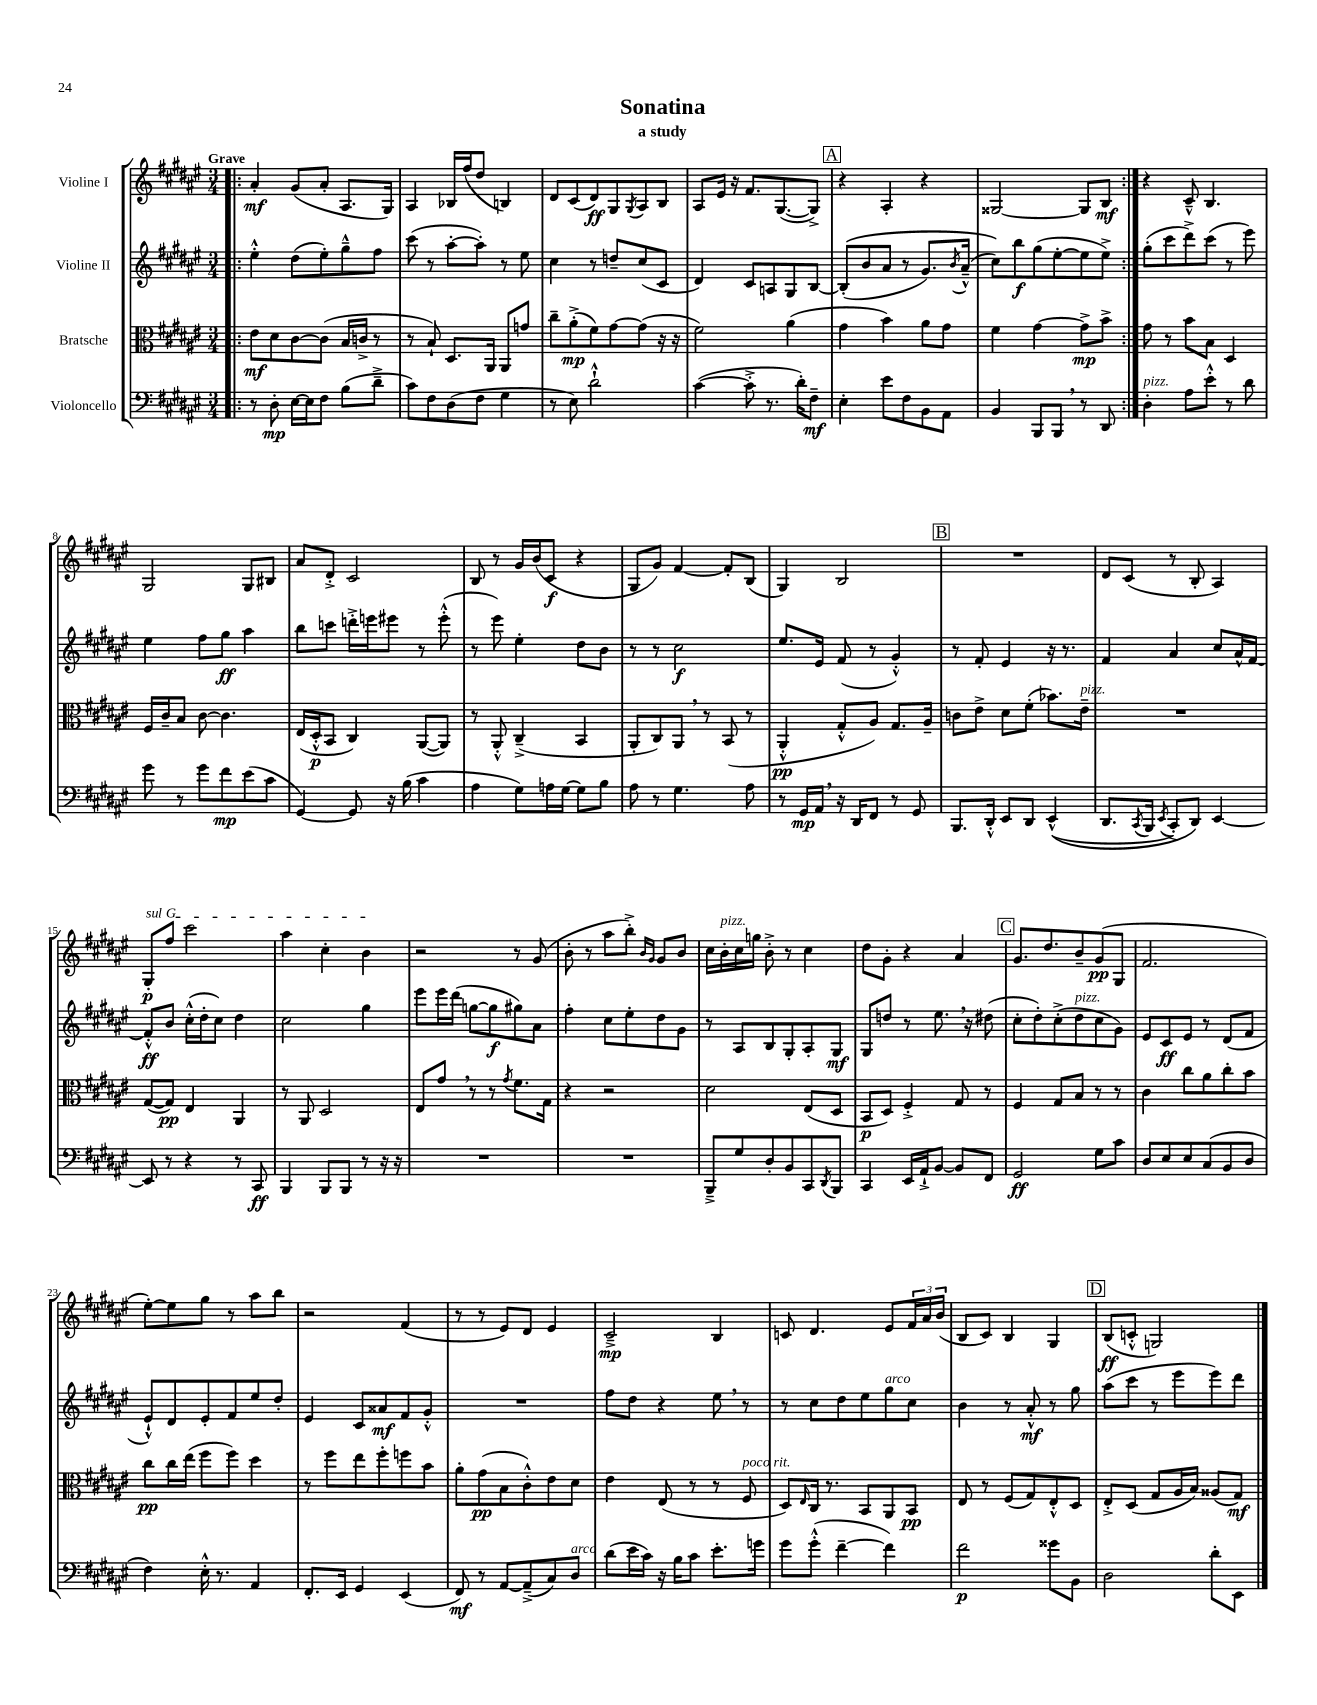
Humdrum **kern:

**kern	**kern	**kern	**kern
*staff4	*staff3	*staff2	*staff1
*clefF4	*clefC3	*clefG2	*clefG2
*k[f#c#g#d#a#e#]	*k[f#c#g#d#a#e#]	*k[f#c#g#d#a#e#]	*k[f#c#g#d#a#e#]
*M3/4	*M3/4	*M3/4	*M3/4
=!|:	=!|:	=!|:	=!|:
8r	8e#\L	4ee#'^^\	4a#'/
8D#'\	8d#\	.	.
[16E#\LL	[8c#\	(8dd#\L	(8g#/L
16E#\]J	.	.	.
8F#\J	(8c#\]J	8ee#'\)	8a#'/J
(8B\L	16B/LL	8gg#~^^\	8.A#/L
.	16c^/JJ	.	.
8d#~^\J	8r	8ff#\J	.
.	.	.	16G#/Jk)
=	=	=	=
8c#\L)	8r	(8ccc#\	4A#/
8F#\	8B`/)	8r	.
(8D#\	8.D#/L	[8aa#'\L	16B-/LL
.	.	.	(16ff#/J
8F#\J	.	8aa#'\]J)	8dd#/J
.	16AA#/Jk	.	.
4G#\	8AA#/L	8r	4B/)
.	8g/J	8ee#\	.
=	=	=	=
8r	8cc#~\L	4cc#\	8d#/L
8E#\)	(8a#'^\	.	(8c#/
2d#`^^\	8f#\)	8r	8d#/)
.	[8g#\	8dd~/L	8G#/
.	.	.	8qG#/
.	(8g#\]J	(8cc#/	8A#/
.	16r	8c#/J	8B/J
.	16r	.	.
=	=	=	=
([4c#\	2f#\)	4d#/)	8A#/L
.	.	.	16e#/Jk
.	.	.	16r
8c#'^\]	.	8c#/L	8.f#/L
8.r	.	8A/	.
.	.	.	([8.G#/
.	(4a#\	8G#/	.
16d#'\LK)	.	.	.
8F#~\J	.	[8B/J	8G#^/]J)
=	=	=	=
4E#'\	4g#\	&((8B'/]L	4r
.	.	8b/	.
8e#\L	4b\)	8a#/J	4A#'/
8F#\	.	8r	.
8BB\	8a#\L	8.g#/L)	4r
8AA#\J	8g#\J	.	.
.	.	8qb/	.
.	.	(16a#~^^/Jk	.
=	=	=	=
4BB/	4f#\	8cc#\L)&)	[2G##/
.	.	8bb\	.
8BBB/L	[4g#\	(8gg#\	.
8BBB/J	.	[8ee#'\	.
8r	8g#^\]L	8ee#\]	8G##/]L
8DD#/	8b^\J	8ee#^\J)	8B/J
=:|!	=:|!	=:|!	=:|!
4D#'\	8g#\	(8gg#'\L	4r
.	8r	8ccc#\	.
8A#\L	8b\L	8ddd#^\)	8c#~^^/
8e#'^^\J	8B\J	(8ccc#\J	4.B/
8r	4D#/	8r	.
8d#\	.	8eee#\)	.
=	=	=	=
8g#\	16F#/LL	4ee#\	2G#/
.	16c#~/J	.	.
8r	8B/J	.	.
8g#\L	[8c#\	8ff#\L	.
8f#\	4.c#\]	8gg#\J	.
(8e#\	.	4aa#\	8G#/L
8c#\J	.	.	8B#/J
=	=	=	=
[4GG#/)	(16E#/LL	8bb\L	8a#/L
.	16D#'^^/J	.	.
.	8BB/J	8ccc\J	8d#'^/J
8GG#/]	4C#/)	16ddd'^\LL	2c#/
.	.	16eee\J	.
16r	.	8eee#\J	.
(16B\	.	.	.
4c#\	([8AA#/L	8r	.
.	8AA#/]J)	(8eee#'^^\	.
=	=	=	=
4A#\	8r	8r	8B/
.	8AA#'^^/	8eee#\)	8r
8G#\L)	(4C#~^/	4ee#'\	16g#/LL
.	.	.	(16b/J
16A\L	.	.	8c#/J
[16G#\JJ	.	.	.
8G#\]L	4BB/	8dd#\L	4r
8B\J	.	8b\J	.
=	=	=	=
8A#\	8AA#'/L	8r	8G#/L
8r	8C#/)	8r	8g#/J)
4.G#\	8AA#/J	2cc#\	[4f#/
.	8r	.	.
.	(8BB/	.	8f#'/]L
8A#\	8r	.	(8B/J
=	=	=	=
8r	4AA#'^^/	8.ee#/L	4G#/)
16GG#/LL	.	.	.
16AA#/JJ	.	16e#/Jk	.
16r	8G#'^^/L	(8f#/	2B/
16DD#/LK	.	.	.
8FF#/J	8A#/J)	8r	.
8r	8.G#/L	4g#'^^/)	.
8GG#/	.	.	.
.	16A#~/Jk	.	.
=	=	=	=
8.BBB/L	8c\L	8r	2.r
.	8e#^\J	8f#'/	.
16DD#'^^/Jk	.	.	.
8EE#/L	8d#\L	4e#/	.
8DD#/J	(8f#'\J	.	.
&((4EE#^^/	8.b-\L)	16r	.
.	.	8.r	.
.	16e#~\Jk	.	.
=	=	=	=
8.DD#/L	2.r	4f#/	8d#/L
.	.	.	(8c#/J
8qCC#/	.	.	.
16BBB/Jk	.	.	.
8qEE#/	.	.	.
8CC#'^/L)	.	4a#/	8r
8DD#/J&)	.	.	8B'/
[4EE#/	.	8cc#/L	4A#/)
.	.	16a#^^/L	.
.	.	[16f#/JJ	.
=	=	=	=
8EE#/]	([8G#/L	8f#'^^/]L	8G#'/L
8r	8G#/]J)	8b/J	8ff#/J
4r	4E#/	(16cc#'^^\LL	2ccc#\
.	.	16dd#'\J	.
.	.	8cc#\J)	.
8r	4AA#/	4dd#\	.
8CC#/	.	.	.
=	=	=	=
4BBB/	8r	2cc#\	4aa#\
.	8AA#/	.	.
8BBB/L	2D#/	.	4cc#'\
8BBB/J	.	.	.
8r	.	4gg#\	4b\
16r	.	.	.
16r	.	.	.
=	=	=	=
2.r	8E#/L	8eee#\L	2r
.	8g#/J	16eee#\L	.
.	.	(16ddd#\JJ	.
.	8r	[8gg\L	.
.	8r	8gg\]	.
.	8qg#/	.	.
.	8.f#\L	8gg#\)	8r
.	.	8a#\J	(8g#/
.	16G#\Jk	.	.
=	=	=	=
2.r	4r	4ff#'\	8b'\
.	.	.	8r
.	2r	8cc#\L	8aa#\L
.	.	8ee#'\	8bb'^\J)
.	.	.	16qqb/LL
.	.	.	16qqg#/JJ
.	.	8dd#\	8g#/L
.	.	8g#\J	8b/J
=	=	=	=
8BBB~^/L	2d#\	8r	16cc#\LL
.	.	.	16b'\
8G#/	.	8A#/L	16cc#\
.	.	.	16gg\JJ
8D#'/	.	8B/	8b'^\
8BB/	.	8G#'/	8r
8CC#/	(8E#/L	8A#'/	4cc#\
8qDD#/	.	.	.
8BBB/J	8D#/J	8G#/J	.
=	=	=	=
4CC#/	8BB/L	8G#/L	8dd#\L
.	8D#/J)	8dd/J	8g#'\J
16EE#/LL	4F#'^/	8r	4r
16AA#`^/J	.	.	.
[8BB/J	.	8.ee#\	.
8BB/]L	8G#/	.	4a#/
.	.	16r	.
8FF#/J	8r	(8dd#\	.
=	=	=	=
2GG#/	4F#/	8cc#'\L	8.g#/L
.	.	8dd#'\)	.
.	.	.	8.dd#/
.	8G#/L	(8cc#'^\	.
.	8B/J	8dd#\	8b~/
8G#\L	8r	8cc#\	(8g#/
8c#\J	8r	8g#\J)	8G#/J
=	=	=	=
8D#/L	4c#\	8e#/L	2.f#/
8E#/	.	8c#/	.
8E#/	8cc#\L	8e#/J	.
(8C#/	8a#\	8r	.
8BB/	8cc#'\	(8d#/L	.
8D#/J	8b\J	8f#/J	.
=	=	=	=
4F#\)	8cc#\L	8e#`^^/L)	[8ee#'\L)
.	16cc#\L	8d#/	8ee#\]
.	(16ee#\JJ	.	.
16E#'^^\	8ff#\L	8e#'/	8gg#\J
8.r	.	.	.
.	8ff#\J)	8f#/	8r
4AA#/	4dd#\	8ee#/	8aa#\L
.	.	8dd#'/J	8bb\J
=	=	=	=
8.FF#'/L	8r	4e#/	2r
.	8ff#\L	.	.
16EE#/Jk	.	.	.
4GG#/	8ee#\	8c#/L	.
.	8ff#'\	8a##/	.
(4EE#/	8ff\	8f#/	(4f#/
.	8b\J	8g#'^^/J	.
=	=	=	=
8FF#/)	8a#'\L	2.r	8r
8r	(8g#\	.	8r
[8AA#/L	8B\	.	8e#/L)
(8AA#~^/]	8c#'^^\)	.	8d#/J
8C#/)	8e#\	.	4e#/
8D#/J	8d#\J	.	.
=	=	=	=
(8d#\L	4e#\	8ff#\L	2c#~^/
16e#\L	.	8dd#\J	.
16c#\JJ)	.	.	.
16r	(8E#/	4r	.
16B\LK	.	.	.
8c#\J	8r	.	.
8.e#'\L	8r	8ee#\	4B/
.	8F#/	8r	.
16g\Jk	.	.	.
=	=	=	=
8g#\L	8D#/L)	8r	8c/
.	16qqE#/	.	.
(8g#'^^\J	16C#/Jk	8cc#\L	4.d#/
.	8.r	.	.
[4f#~\	.	8dd#\	.
.	8BB/L	8ee#\	.
4f#\])	8AA#/	8gg#\	8e#/L
.	8BB/J	8cc#\J	24f#/L
.	.	.	24a#/
.	.	.	(24b/JJ
=	=	=	=
2f#\	8E#/	4b\	8B/L
.	8r	.	8c#/J)
.	(8F#/L	8r	4B/
.	8G#/)	8a#'^^/	.
8g##\L	8E#'^^/	8r	4G#/
8BB\J	8D#/J	8gg#\	.
=	=	=	=
2D#\	8E#'^/L	(8aa#\L	(8B/L
.	(8D#/J	8ccc#\J	8c'^^/J
.	8G#/L	8r	2G/)
.	16A#/L	8eee#\L	.
.	16B/JJ)	.	.
8d#'\L	(8A##/L	8eee#\)	.
8EE#\J	8G#/J)	8ddd#\J	.
==	==	==	==
*-	*-	*-	*-
